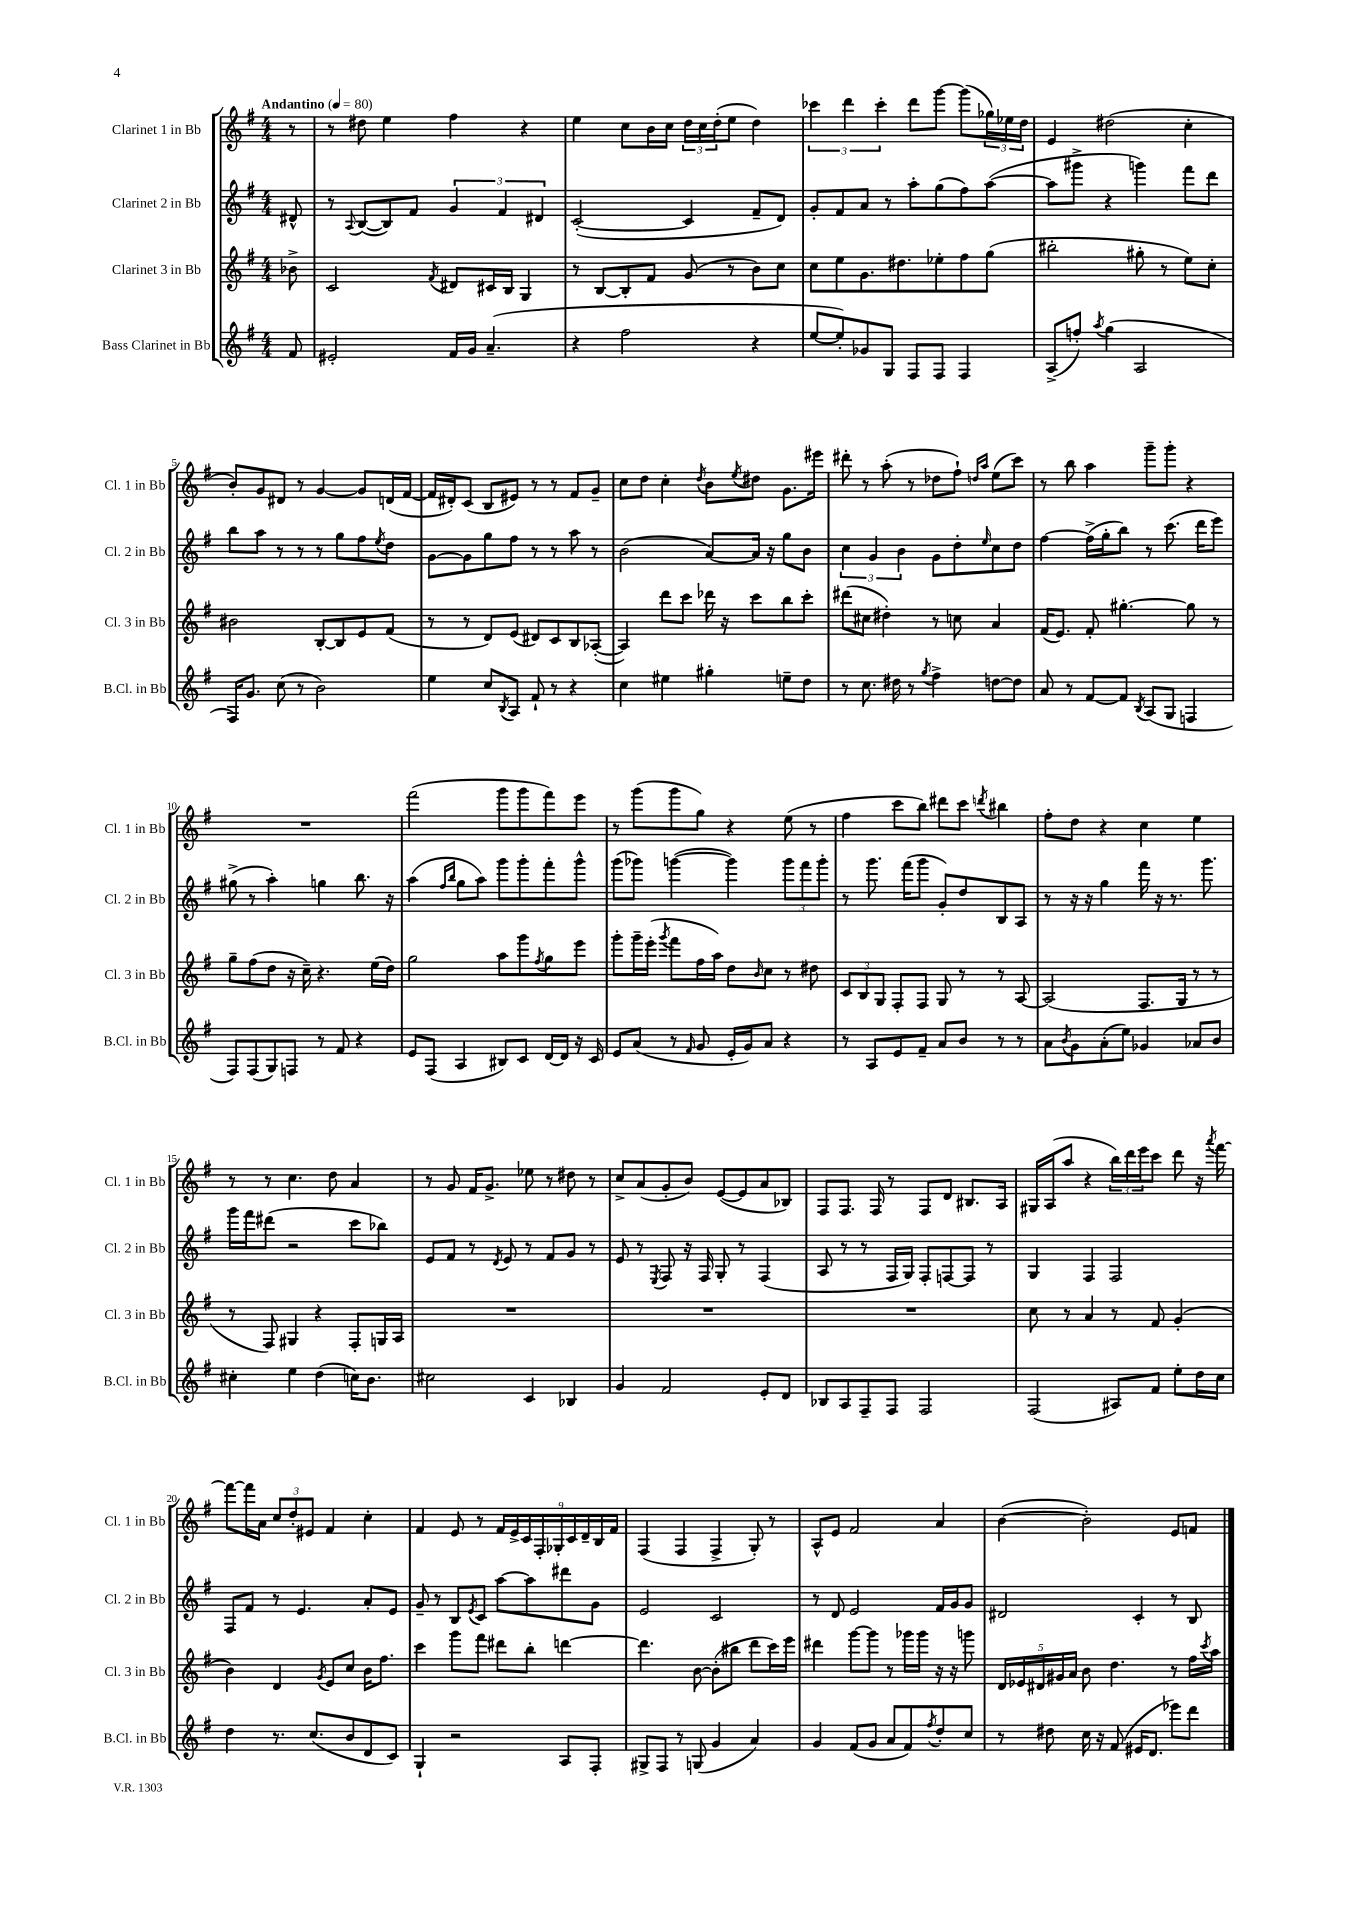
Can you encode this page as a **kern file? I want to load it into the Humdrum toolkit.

**kern	**kern	**kern	**kern
*staff4	*staff3	*staff2	*staff1
*clefG2	*clefG2	*clefG2	*clefG2
*k[f#]	*k[f#]	*k[f#]	*k[f#]
*M4/4	*M4/4	*M4/4	*M4/4
*MM80	*MM80	*MM80	*MM80
8f#/	8b-^\	8d#^^/	8r
=	=	=	=
2e#'/	2c/	8r	8r
.	.	8qqA/	.
.	.	([8B/L	8dd#\
.	.	8B/])	4ee\
.	.	8f#/J	.
.	8qf#/	.	.
16f#/LL	8d#/L	6g/	4ff#\
16g/JJ	.	.	.
(4.a~/	16c#/L	.	.
.	.	6f#/	.
.	16B/JJ	.	.
.	4G/	.	4r
.	.	6d#/	.
=	=	=	=
4r	8r	([2c'/	4ee\
.	[8B/L	.	.
2ff#\	8B'/]	.	8cc\L
.	8f#/J	.	16b\L
.	.	.	16cc\JJ
.	(8g/	4c/]	24dd\LL
.	.	.	24cc\
.	.	.	(24dd'\J
.	8r	.	8ee\J
4r	8b\L)	8f#~/L	4dd\)
.	8cc\J	8d/J)	.
=	=	=	=
[8ee/L	8cc\L	8g'/L	6ccc-\
8ee'/])	8ee\	8f#/	.
.	.	.	6ddd\
8g-/	8.g\	8a/J	.
.	.	.	6ccc-'\
8G/J	.	8r	.
.	8.dd#\	.	.
8F#/L	.	8aa'\L	8ddd\L
8F#/J	8ee-'\	(8gg\	[8ggg\J
4F#/	8ff#\	8ff#\)	(8ggg\]L
.	(8gg\J	([8aa\J	24gg-\L)
.	.	.	24ee-\
.	.	.	24dd\JJ
=	=	=	=
(8A^/L	2bb#'\	8aa\]L	4e/
8ff'/J)	.	8ggg#^\J	.
8qaa/	.	.	.
(4gg\	.	4r	(2dd#\
2A/	8gg#'\	4ggg\)	.
.	8r	.	.
.	8ee\L)	8fff#\L	4cc'\
.	8cc'\J	8ddd\J	.
=	=	=	=
16F#/LK)	2b#\	8bb\L	8b'/L)
8.g/J	.	.	.
.	.	8aa\J	8g/
(8cc\	.	8r	8d#/J
8r	.	8r	8r
2b\)	[8B'/L	8r	[4g/
.	8B/]	8gg\L	.
.	8e/	8ff#\	8g/]L
.	.	8qee/	.
.	(8f#/J	8dd\J	(16d/L
.	.	.	[16f#/JJ
=	=	=	=
4ee\	8r	[8g\L	16f#/]LL
.	.	.	16d#'/J)
.	8r	8g\]	(8c/J
8cc/L	8d/L)	8gg\	8B/L
8qB/	.	.	.
8A/J	(8e/J	8ff#\J	8e#/J)
8f#`/	8d#/L)	8r	8r
8r	8c/	8r	8r
4r	8B/	8aa\	8f#/L
.	([8A-'/J	8r	8g~/J
=	=	=	=
4cc\	4A-/])	(2b\	8cc\L
.	.	.	8dd\J
4ee#\	8ddd\L	.	4cc'\
.	8ccc\J	.	.
.	.	.	8qdd/
4gg#'\	16ddd-\	[8a/L)	8b\L
.	16r	.	.
.	.	.	8qee/
.	8ccc\L	16a/]Jk	8dd#\J
.	.	16r	.
8ee~\L	8bb\	8gg\L	8.g\L
8dd\J	8ccc'\J	8b\J	.
.	.	.	16eee#\Jk
=	=	=	=
8r	(8ddd#\L	6cc\	8ddd#'\
8.cc\	8cc#\J	.	8r
.	.	6g/	.
.	4dd#'\)	.	(8aa'\
16dd#\	.	.	.
.	.	6b\	.
8r	.	.	8r
8qgg/	.	.	.
4ff#^\	8r	8g\L	8dd-\L
.	8cc\	8dd'\	8ff#`\J)
.	.	.	16qqdd/LL
.	.	16qqee/	16qqaa/JJ
[8dd\L	4a/	8cc\	(8ee\L
8dd\]J	.	8dd\J	8ccc\J)
=	=	=	=
8a/	(16f#/LK	[4ff#\	8r
.	8.e/J)	.	.
8r	.	.	8bb\
[8f#/L	8f#'/	(16ff#^\]LL	4aa\
.	.	16gg'\J	.
8f#/]J	[4.gg#'\	8bb\J)	.
8qB/	.	.	.
(8A/L	.	8r	8ggg~\L
8G/J	.	(8.ccc\	8ggg'\J
4F/	8gg#\]	.	4r
.	.	16ddd\LK	.
.	8r	8eee\J)	.
=	=	=	=
8F#/L)	8gg~\L	(8gg#^\	1r
(8F#/	(8ff#\	8r	.
8G/)	8dd\J	4aa'\)	.
8F/J	16r	.	.
.	16cc~\)	.	.
8r	4.r	4gg\	.
8f#/	.	.	.
4r	.	8.bb\	.
.	(16ee\LL	.	.
.	16dd\JJ)	16r	.
=	=	=	=
8e/L	2gg\	(4aa\	(2fff#\
(8F#/J	.	.	.
.	.	16qqff#/LL	.
.	.	16qqbb/JJ	.
4A/	.	8gg\L	.
.	.	8aa\J)	.
8B#/L)	8aa\L	8ggg\L	8ggg\L
8c/J	8ggg\	8ggg'\	8ggg\
.	8qff#/	.	.
[16d/LL	8gg\	8fff#'\	8fff#\)
16d/]JJ	.	.	.
16r	8eee\J	8ggg^^\J	8eee\J
16c/	.	.	.
=	=	=	=
8e/L	8ggg'\L	(8ggg\L	8r
(8a/J	16ggg~\L	8ggg-\J)	(8ggg\L
.	(16eee'\JJ	.	.
.	8qggg/	.	.
8r	8fff#\L	([4ggg\	8ggg\
16qqf#/	.	.	.
8g/	16ff#\L	.	8gg\J)
.	16aa\JJ)	.	.
16e'/LL	8dd\L	4ggg\])	4r
16g/J)	.	.	.
.	16qqb/	.	.
8a/J	8cc\J	.	.
4r	8r	12ggg\L	(8ee\
.	.	12fff#\	.
.	8dd#\	.	8r
.	.	12ggg'\J	.
=	=	=	=
8r	12c/L	8r	4ff#\
.	12B/	.	.
8A/L	.	8.ggg\	.
.	12G/J	.	.
8e/	8F#'/L	.	8ccc\L
.	.	(16fff#\LK	.
8f#~/J	8F#/J	8ggg\J	8bb\J)
8a/L	8G/	8g'/L)	8ddd#\L
8b/J	8r	8dd/	8ccc\J
.	.	.	8qddd/
8r	8r	8B/	4bb#\
8r	[8A/	8A/J	.
=	=	=	=
8a\L	(2A/]	8r	8ff#'\L
8qb/	.	.	.
8g\	.	16r	8dd\J
.	.	16r	.
(8a'\	.	4gg\	4r
8ee\J)	.	.	.
4g-/	8.F#/L	16fff#\	4cc\
.	.	16r	.
.	.	8.r	.
.	16G/Jk	.	.
8a-/L	8r	.	4ee\
.	.	8.ggg\	.
8b/J	8r	.	.
=	=	=	=
4cc#'\	8r	16ggg\LL	8r
.	.	16fff#\J	.
.	8F#/)	(8ddd#\J	8r
4ee\	4G#/	2r	4.cc\
(4dd\	4r	.	.
.	.	.	8dd\
16cc\LK)	8F#'/L	8ccc\L	4a/
8.b\J	.	.	.
.	16G/L	8bb-\J)	.
.	16A/JJ	.	.
=	=	=	=
2cc#\	1r	8e/L	8r
.	.	8f#/J	8g/
.	.	8r	16f#/LK
.	.	.	8.g^/J
.	.	8qd/	.
.	.	8e/	.
4c/	.	8r	8ee-\
.	.	8f#/L	8r
4B-/	.	8g/J	8dd#\
.	.	8r	8r
=	=	=	=
4g/	1r	8e/	8cc^/L
.	.	8r	(8a/
.	.	8qE/	.
2f#/	.	8F#/	8g'/
.	.	16r	8b/J)
.	.	16F#/	.
.	.	8G'/	([8e/L
.	.	8r	8e/]
8e'/L	.	(4F#/	8a/
8d/J	.	.	8B-/J)
=	=	=	=
8B-/L	1r	8A/	8F#/L
8A/	.	8r	8.F#/J
8F#~/	.	8r	.
.	.	.	16F#/
8F#/J	.	16F#/LL	8r
.	.	16G/JJ)	.
2F#/	.	8F#'/L	8F#/L
.	.	[8F/	8d/J
.	.	8F/]J	8.B#/L
.	.	8r	.
.	.	.	16A/Jk
=	=	=	=
(2F#/	8cc\	4G/	16G#/LL
.	.	.	(16A/J
.	8r	.	8aa/J
.	4a/	4F#/	4r
8A#/L)	8r	2F#/	24bb\LL)
.	.	.	24ddd\
.	.	.	24eee\J
8f#/J	8f#/	.	8ccc\J
8ee'\L	(4g'/	.	8ddd\
16dd\L	.	.	16r
.	.	.	8qaaa/
16cc\JJ	.	.	[16fff#\
=	=	=	=
4dd\	4b\)	8F#/L	8fff#\_L
.	.	8f#/J	16fff#\]L
.	.	.	16a\JJ
8.r	4d/	8r	12cc/L
.	.	.	12dd'/
.	.	4.e/	.
.	.	.	12e#/J
(8.cc/L	.	.	.
.	8qg/	.	.
.	8e/L	.	4f#/
8b/	8cc/J	.	.
8d/	16b\LK	8a'/L	4cc'\
.	8.ff#\J	.	.
8c/J)	.	8e/J	.
=	=	=	=
4G`/	4ccc\	8g~/	4f#/
.	.	8r	.
2r	8ggg\L	8B/L	8e/
.	.	8qe/	.
.	8fff#\J	8c/J	8r
.	8ddd#\L	[8aa\L	18f#/LL
.	.	.	18e^/
.	.	.	18c/
.	8bb'\J	8aa\]	.
.	.	.	18F#'/
.	.	.	18G-'/
8A/L	[4ddd\	8ddd#\	.
.	.	.	18c/
.	.	.	18d~/
8F#'/J	.	8g\J	.
.	.	.	18B/
.	.	.	18f#/JJ
=	=	=	=
8G#^/L	4.ddd\]	2e/	(4F#/
8F#/J	.	.	.
8r	.	.	4F#/
(8G/	[8b\	.	.
4g/	(8b'\]L	2c/	4F#^/
.	8bb#\J	.	.
4a/)	8ddd\L	.	8G'/)
.	16ccc\L)	.	8r
.	16eee\JJ	.	.
=	=	=	=
4g/	4ddd#\	8r	8A^^/L
.	.	8d/	8e/J
(8f#/L	[8ggg\L	2e/	2f#/
8g/J	8ggg\]J	.	.
8a/L	8r	.	.
8f#/)	16ggg-\LL	.	.
.	16ggg-\JJ	.	.
8qff#/	.	.	.
8dd'/	16r	16f#/LL	4a/
.	16r	16g/J	.
8cc/J	8ggg\	8g/J	.
=	=	=	=
8r	20d/LL	2d#/	([4b\
.	20e-/	.	.
.	20d#/	.	.
8dd#\	.	.	.
.	20g#/	.	.
.	20a/JJ	.	.
16cc\	8b\	.	2b'\])
16r	.	.	.
(8f#/	4.dd\	.	.
16e#/LK	.	4c'/	.
8.d/J	.	.	.
8eee-\L)	8r	8r	8e/L
8ddd\J	16ff#\LL	8B/	8f/J
.	8qccc/	.	.
.	16aa\JJ	.	.
==	==	==	==
*-	*-	*-	*-
